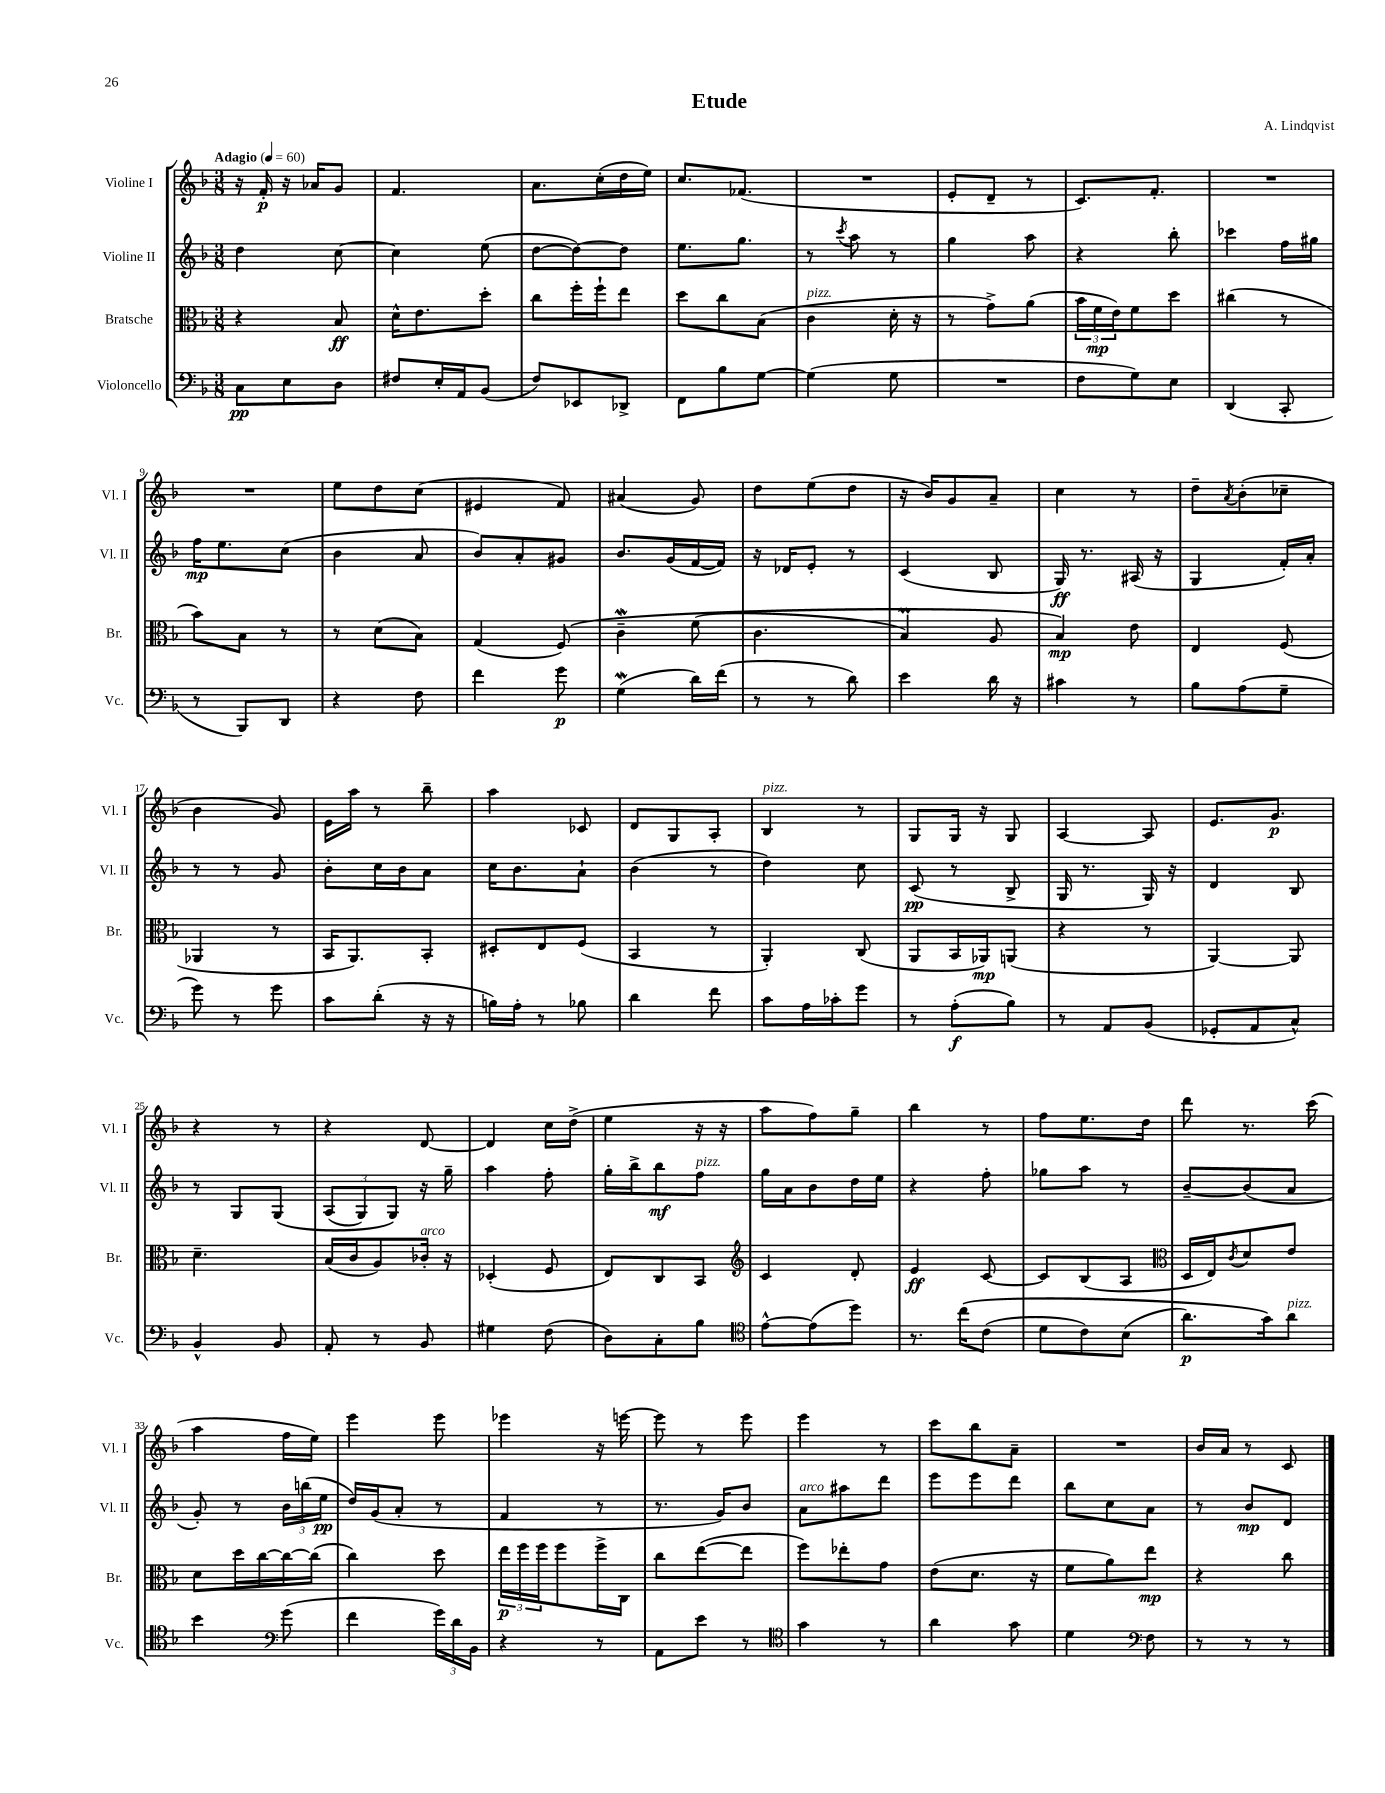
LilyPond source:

\header { title = "Etude" composer = "A. Lindqvist" }
<<
\new StaffGroup <<
\new Staff = "s0" \with { instrumentName = "Violine I" shortInstrumentName = "Vl. I" } {
    \clef treble \key f \major \numericTimeSignature \time 3/8 \tempo "Adagio" 4 = 60
    r16 f'16-.\p r16 aes'16 g'8 |
    f'4. |
    a'8. c''16-.( d''16 e''16) |
    c''8. fes'8.( |
    R4. |
    e'8-. d'8-- r8 |
    c'8.) f'8.-. |
    R4. |
    R4. |
    e''8 d''8 c''8( |
    eis'4 f'8) |
    ais'4( g'8) |
    d''8 e''8( d''8 |
    r16 bes'16) g'8 a'8-- |
    c''4 r8 |
    d''8-- \acciaccatura { a'8 } bes'8-.( ces''8-- |
    bes'4 g'8) |
    e'16 a''16 r8 bes''8-- |
    a''4 ces'8 |
    d'8 g8 a8-. |
    bes4^\markup { \italic "pizz." } r8 |
    g8 g16 r16 g8 |
    a4~ a8 |
    e'8. g'8.\p |
    r4 r8 |
    r4 d'8~ |
    d'4 c''16 d''16->( |
    e''4 r16 r16 |
    a''8 f''8) g''8-- |
    bes''4 r8 |
    f''8 e''8. d''16 |
    d'''8 r8. c'''16( |
    a''4 f''16 e''16) |
    e'''4 e'''8 |
    ees'''4 r16 e'''16~ |
    e'''8 r8 e'''8 |
    e'''4 r8 |
    c'''8 bes''8 a'8-- |
    R4. |
    bes'16 a'16 r8 c'8 \bar "|." |
}
\new Staff = "s1" \with { instrumentName = "Violine II" shortInstrumentName = "Vl. II" } {
    \clef treble \key f \major \numericTimeSignature \time 3/8
    d''4 c''8~ |
    c''4 e''8( |
    d''8~ d''8~) d''8 |
    e''8. g''8. |
    r8 \acciaccatura { c'''8 } a''8 r8 |
    g''4 a''8 |
    r4 bes''8-. |
    ces'''4 f''16 gis''16 |
    f''16\mp e''8. c''8( |
    bes'4 a'8 |
    bes'8) a'8-. gis'8 |
    bes'8. g'16( f'16~ f'16) |
    r16 des'16 e'8-. r8 |
    c'4( bes8 |
    g16\ff) r8. ais16( r16 |
    g4 f'16-.) a'16-. |
    r8 r8 g'8 |
    bes'8-. c''16 bes'16 a'8 |
    c''16 bes'8. a'8-! |
    bes'4( r8 |
    d''4) c''8 |
    c'8\pp( r8 bes8-> |
    g16 r8. g16) r16 |
    d'4 bes8 |
    r8 g8 g8\( |
    \tuplet 3/2 { a8( g8) g8\) } r16 g''16-- |
    a''4 f''8-. |
    g''16-. bes''16-> bes''8\mf f''8^\markup { \italic "pizz." } |
    g''16 a'16 bes'8 d''16 e''16 |
    r4 f''8-. |
    ges''8 a''8 r8 |
    bes'8~-- bes'8( a'8 |
    g'8-.) r8 \tuplet 3/2 { bes'16 b''16( e''16\pp } |
    d''16) g'16( a'8-. r8 |
    f'4 r8 |
    r8. g'16) bes'8 |
    a'8^\markup { \italic "arco" } ais''8 d'''8 |
    e'''8 e'''8 d'''8 |
    bes''8 c''8 a'8 |
    r8 bes'8\mp d'8 \bar "|." |
}
\new Staff = "s2" \with { instrumentName = "Bratsche" shortInstrumentName = "Br." } {
    \clef alto \key f \major \numericTimeSignature \time 3/8
    r4 bes8\ff |
    d'16-^ e'8. d''8-. |
    c''8 f''16-. f''16-! e''8 |
    d''8 c''8 bes8( |
    c'4^\markup { \italic "pizz." } d'16-. r16 |
    r8 g'8->) a'8( |
    \tuplet 3/2 { bes'16 f'16\mp e'16) } f'8 d''8 |
    cis''4( r8 |
    bes'8) bes8 r8 |
    r8 d'8( bes8) |
    g4( f8)\( |
    c'4--\mordent f'8( |
    c'4. |
    bes4\prall) a8 |
    bes4\mp\) e'8 |
    e4 f8( |
    aes,4 r8 |
    bes,16 a,8.) bes,8-. |
    dis8-. e8 f8( |
    bes,4 r8 |
    a,4-.) c8( |
    a,8 bes,16 aes,16\mp) a,8( |
    r4 r8 |
    a,4~) a,8 |
    d'4.-- |
    bes16( c'16 a8) ces'16-.^\markup { \italic "arco" } r16 |
    des4-.( f8 |
    e8) c8 bes,8 |
    \clef treble c'4 d'8-. |
    e'4\ff c'8~ |
    c'8 bes8( a8 |
    \clef alto d16 e16) \acciaccatura { c'8 } d'8 e'8 |
    d'8 d''16 c''16~ c''16~ c''16( |
    c''4) d''8 |
    \tuplet 3/2 { e''16\p f''16 f''16 } f''8 f''16-> c16 |
    c''8 e''8~( e''8 |
    f''8) ees''8-. g'8 |
    e'8( d'8. r16 |
    f'8 a'8) e''8\mp |
    r4 c''8 \bar "|." |
}
\new Staff = "s3" \with { instrumentName = "Violoncello" shortInstrumentName = "Vc." } {
    \clef bass \key f \major \numericTimeSignature \time 3/8
    c8\pp e8 d8 |
    fis8 e16-. a,16 bes,8( |
    f8) ees,8 des,8-> |
    f,8 bes8 g8~ |
    g4( g8 |
    R4. |
    f8 g8) e8 |
    d,4( c,8-. |
    r8 bes,,8) d,8 |
    r4 f8 |
    f'4 g'8\p |
    g4\mordent( d'16) f'16( |
    r8 r8 d'8) |
    e'4 d'16 r16 |
    cis'4 r8 |
    bes8 a8( g8-- |
    g'8) r8 g'8 |
    c'8 d'8-.( r16 r16 |
    b16) a16-. r8 bes8 |
    d'4 f'8 |
    c'8 a16 ces'16-. g'8 |
    r8 a8-.\f( bes8) |
    r8 a,8 bes,8( |
    ges,8-. a,8 c8-^) |
    bes,4-^ bes,8 |
    a,8-. r8 bes,8 |
    gis4 f8( |
    d8) c8-. bes8 |
    \clef tenor e'8~-^ e'8( d''8) |
    r8. c''16\( c'8( |
    d'8 c'8) bes8( |
    a'8.\p) g'16\) a'8^\markup { \italic "pizz." } |
    bes'4 \clef bass g'8( |
    f'4 \tuplet 3/2 { g'16) d'16 bes,16 } |
    r4 r8 |
    a,8 e'8 r8 |
    \clef tenor g'4 r8 |
    a'4 g'8 |
    d'4 \clef bass f8 |
    r8 r8 r8 \bar "|." |
}
>>
>>
